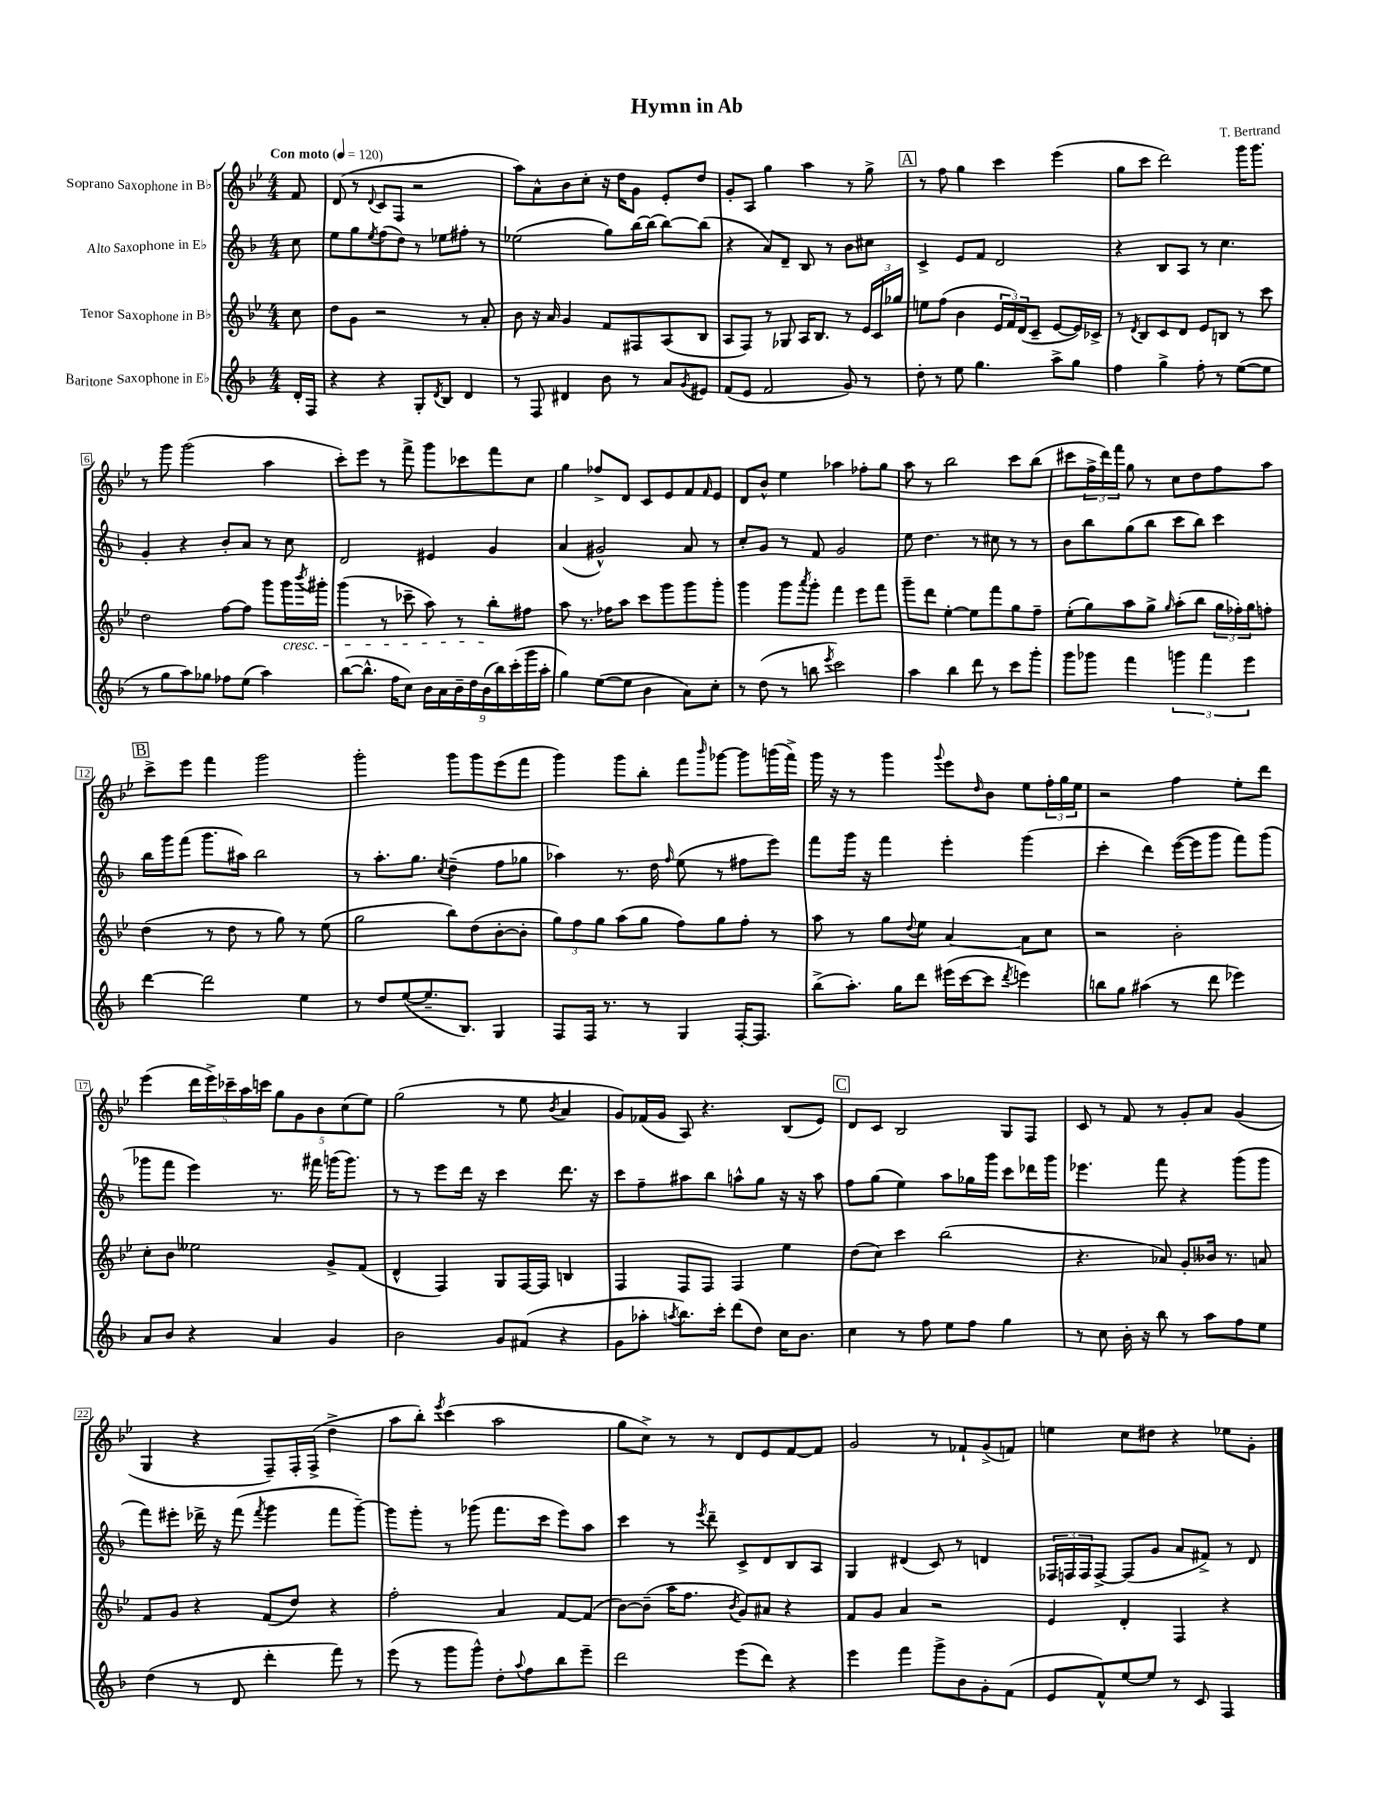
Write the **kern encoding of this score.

**kern	**kern	**kern	**kern
*staff4	*staff3	*staff2	*staff1
*clefG2	*clefG2	*clefG2	*clefG2
*k[b-]	*k[b-e-]	*k[b-]	*k[b-e-]
*M4/4	*M4/4	*M4/4	*M4/4
*MM120	*MM120	*MM120	*MM120
16d'	8cc	8cc	8f
16F	.	.	.
=	=	=	=
4r	8dd	8ee	(8d
.	8g	8gg	8r
.	.	8qee	8qqd
4r	2r	(8ff	8c
.	.	8dd)	8F
8G'	.	8r	2r
8qd	.	.	.
8B-	.	8ee-	.
4d	8r	8ff#'	.
.	8a'	8r	.
=	=	=	=
8r	8b-	(2ee-	8aa)
8F	16r	.	8a^^
.	16a	.	.
4d#	4g	.	8b-
.	.	.	8cc'
8b-	8f	8gg)	16r
.	.	.	16dd
8r	8F#	[16bb-	8g
.	.	(16bb-]	.
8a	(8A	[8bb-)	8e-'
8qg	.	.	.
8e#	8B-	(8bb-]	8dd
=	=	=	=
(8f	8A	4r	8g'
8e	8F)	.	8A
2f	8r	8a)	4gg
.	8G-	8d~	.
.	16A	8B-	4aa
.	8.B-	.	.
.	.	8r	.
8g)	8r	8b-	8r
8r	24e-	8cc#	8gg^
.	24c	.	.
.	24gg-	.	.
=	=	=	=
8dd'	8ee	4c^	8r
8r	(8ff	.	8ff
8ee	4b-	8e	4gg
4.gg	.	8f	.
.	24e-	2d	4ccc
.	24f)	.	.
.	(24d	.	.
.	8c~	.	.
8aa^	[8e-	.	(4eee-
8gg	16e-])	.	.
.	16c-^	.	.
=	=	=	=
4ff	8r	4r	8gg
.	8qd	.	.
.	8B-	.	8ccc
4gg^	8c	8B-	2ddd)
.	8d	8A	.
8ff'	8e-	8r	.
8r	8B	4.cc	.
([8ee	8r	.	16ggg
.	.	.	8.ggg
8ee]	8ccc	.	.
=	=	=	=
8r	2dd	4g'	8r
8gg	.	.	8ggg
8aa)	.	4r	(2ggg
8gg-	.	.	.
8ff-	[8ff	8b-'	.
(8ee	8ff]	8a	.
4aa)	8ggg	8r	4aa
.	16ggg	8cc	.
.	8qbbb-	.	.
.	16ggg#'	.	.
=	=	=	=
([8bb-	(4ggg	2d	8ccc')
8.bb-^^]	.	.	8eee-
.	8r	.	8r
16ff	.	.	.
8cc)	8ccc-~	.	8fff^
18b-	8aa)	4e#	8ggg
18a	.	.	.
18b-~	.	.	.
.	8r	.	8ccc-
18dd	.	.	.
(18b-	.	.	.
.	8bb-'	4g	8fff
18bb-)	.	.	.
(18ccc'	.	.	.
.	8ff#	.	8cc
18ggg	.	.	.
18aa'	.	.	.
=	=	=	=
4gg)	8aa	(4a	4gg
.	8.r	.	.
([8ee	.	2g#^^)	8ff-^
.	16ff-	.	.
8ee]	8aa	.	8d
4b-	8ccc	.	8c
.	8ggg	.	8e-
8a)	8ggg	8a	8f
.	.	.	16qqf
8cc'	8ggg'	8r	8e-
=	=	=	=
8r	4ggg	8cc'	8d
(8dd	.	8g	8b-^^
8r	8ggg	8r	4ee-
.	8qaaa	.	.
8bb	8ggg'	8f	.
8qeee	.	.	.
2ccc)	4fff	2g	4aa-
.	8eee-	.	8ff-'
.	8fff	.	8gg
=	=	=	=
4aa	8ggg~	8ee	8aa
.	8ddd	4.dd	8r
4bb-	[4ee-'	.	2bb-
8ddd	8ee-]	8r	.
8r	8fff	8cc#	.
8ccc	8gg	8r	8ccc
8ggg'	8ff~	8r	(8bb-
=	=	=	=
8ggg	(8ee-'	8b-	8ccc#
8ggg-	8gg)	8bb-	24ff^
.	.	.	24ddd)
.	.	.	24fff
4fff	8aa	(8gg	8gg
.	8gg^	8bb-	8r
.	16qqgg	.	.
6ggg	(8aa'	8ccc	8cc
.	8bb-	8bb-)	8dd
6fff	.	.	.
.	24gg	4ccc	8ff
.	24ff-')	.	.
6eee	24gg	.	.
.	8ff'	.	8aa
=	=	=	=
[4ddd	(4dd	16bb-	8ccc^
.	.	16ggg	.
.	.	(8fff	8eee-
2ddd]	8r	8.ggg	4fff
.	8dd	.	.
.	.	16aa#)	.
.	8r	2bb-	2ggg
.	8gg)	.	.
4ee	8r	.	.
.	(8ee-	.	.
=	=	=	=
8r	2gg	8r	2ggg'
8dd	.	8.aa'	.
([8ee	.	.	.
.	.	8.gg	.
8.ee~]	.	.	.
.	.	8qcc	.
.	8bb-)	(4dd~	8ggg
8.B-)	.	.	.
.	(8dd	.	8ggg
4G	[8b-'	8ff	(8eee-
.	8b-']	8gg-	8fff
=	=	=	=
8F	12gg)	4aa-)	4ggg)
.	12ff	.	.
16F	.	.	.
.	12gg	.	.
8.r	.	.	.
.	(8aa	8.r	8ggg
8r	8gg	.	8bb-'
.	.	16dd	.
.	.	16qqff	.
4G	8ff)	(8ee	8fff
.	.	.	16qqbbb-
.	8gg	8r	[8ggg-
[16F'	8ff'	8ff#	8ggg-]
8.F]	.	.	.
.	8r	8eee)	(16ggg
.	.	.	16fff^)
=	=	=	=
(8bb-^	8aa	8fff	16ggg
.	.	.	16r
8.aa')	8r	16ggg	8r
.	.	16r	.
.	8gg	4fff	4ggg
16gg	.	.	.
.	8qqdd	.	.
8ddd	8ee-	.	.
.	.	.	8qqggg
(16eee#	[4a	4eee'	8eee-
[16ccc	.	.	.
.	.	.	16qqdd
8ccc]	.	.	8b-
8qddd	.	.	.
4eee)	8a]	(4ggg	8ee-
.	8cc	.	24ff'
.	.	.	24gg
.	.	.	24ee-
=	=	=	=
8bb	2r	4ccc'	2r
8gg	.	.	.
(4aa#	.	4ddd)	.
8r	2b-'	([16eee	4ff
.	.	16eee]	.
8ddd	.	8ggg	.
4eee-)	.	8fff)	8ee-'
.	.	(8ggg	8ddd
=	=	=	=
8a	8cc'	8ggg-	(4eee-
8b-	8b-	8fff	.
4r	2ee--	4eee)	20ddd
.	.	.	20eee-^)
.	.	.	20ccc-~
.	.	.	20aa
.	.	.	20ccc
4a	.	8.r	10gg
.	.	.	10g
.	.	16fff#	.
.	.	.	10b-
4g	8g^	(16ggg	.
.	.	.	(10cc
.	.	8.ggg)	.
.	(8f	.	.
.	.	.	10ee-)
=	=	=	=
2b-	4d^^	8r	(2gg
.	.	8r	.
.	4F)	8eee	.
.	.	16ddd	.
.	.	16r	.
8g	8G	4ccc	8r
(8f#	[16F	.	8ee-
.	16F]	.	.
.	.	.	8qb-
4r	4B	8.ddd	4a
.	.	16r	.
=	=	=	=
8g	4F	8ccc	8g)
8aa-'	.	8ff~	(16f-
.	.	.	16g
8qaa	.	.	.
8.bb-)	8F	8aa#	8A)
.	8F	8bb-	4.r
16ccc'	.	.	.
(8ddd	4F	8aa^^	.
8dd)	.	8gg	.
16cc	4ee-	16r	(8B-
8.b-	.	16r	.
.	.	8aa	8e-)
=	=	=	=
4cc	(8dd	8ff	8d
.	8cc)	(8gg	8c
8r	4ccc	4ee)	2B-
8ff	.	.	.
8ee	(2bb-	8aa	.
8ff	.	16gg-	.
.	.	16ggg	.
4gg	.	8ccc	8G
.	.	16ddd-	8F
.	.	16ggg	.
=	=	=	=
8r	4.r	4.eee-	8c
8cc	.	.	8r
16b-'	.	.	8f
16r	.	.	.
8bb-	8a-)	8fff	8r
8r	8g'	4r	8g'
8aa	16b--	.	8a
.	8.r	.	.
8ff	.	(8ggg	(4g
8ee	8a	8ggg	.
=	=	=	=
(4dd	8f	8fff)	4G
.	8g	8eee#'	.
8r	4r	16ddd-^	4r
.	.	16r	.
8d	.	(8fff	.
.	.	8qfff	.
4ddd'	(8f	4ggg	8F~)
.	8dd)	.	16F'
.	.	.	(16F^
8fff)	4r	8fff	4dd^
8r	.	[8ggg~)	.
=	=	=	=
(8eee	2ff'	8ggg]	8aa
8r	.	8ggg'	8bb-')
.	.	.	8qeee-
8ggg	.	8r	(4ccc
8ggg^^)	.	(8ggg-	.
8dd'	4a	8.fff	2aa
8qqaa	.	.	.
8ff	.	.	.
.	.	16ccc	.
8bb-	[8f	8eee)	.
8eee~	(8f]	8aa	.
=	=	=	=
2ddd	[8b-)	4ccc	8gg
.	(8b-~]	.	8cc^)
.	16aa	8r	8r
.	8.ff	.	.
.	.	8qeee	.
.	.	8ddd~	8r
.	8qb-	.	.
(8eee	8g)	8c^	8d
8ddd)	8a#	8d	8e-
4r	4r	8B-	[8f
.	.	8A	8f]
=	=	=	=
4eee	8f	4G	2g
.	8g	.	.
4fff	4a	(4d#	.
8ggg^	2r	8c)	8r
8b-	.	8r	8f-`
8g'	.	4d	(8g^
(8f	.	.	8f)
=	=	=	=
8e	4e-	24F-	4ee
.	.	24F	.
.	.	24F	.
8f^^)	.	[8F^	.
[8ee	4d'	(8F]	8cc
8ee]	.	8g	8dd#
8r	4F	8a	4r
8c	.	8f#^)	.
4F	4r	8r	8ee-
.	.	8d	8g'
==	==	==	==
*-	*-	*-	*-
